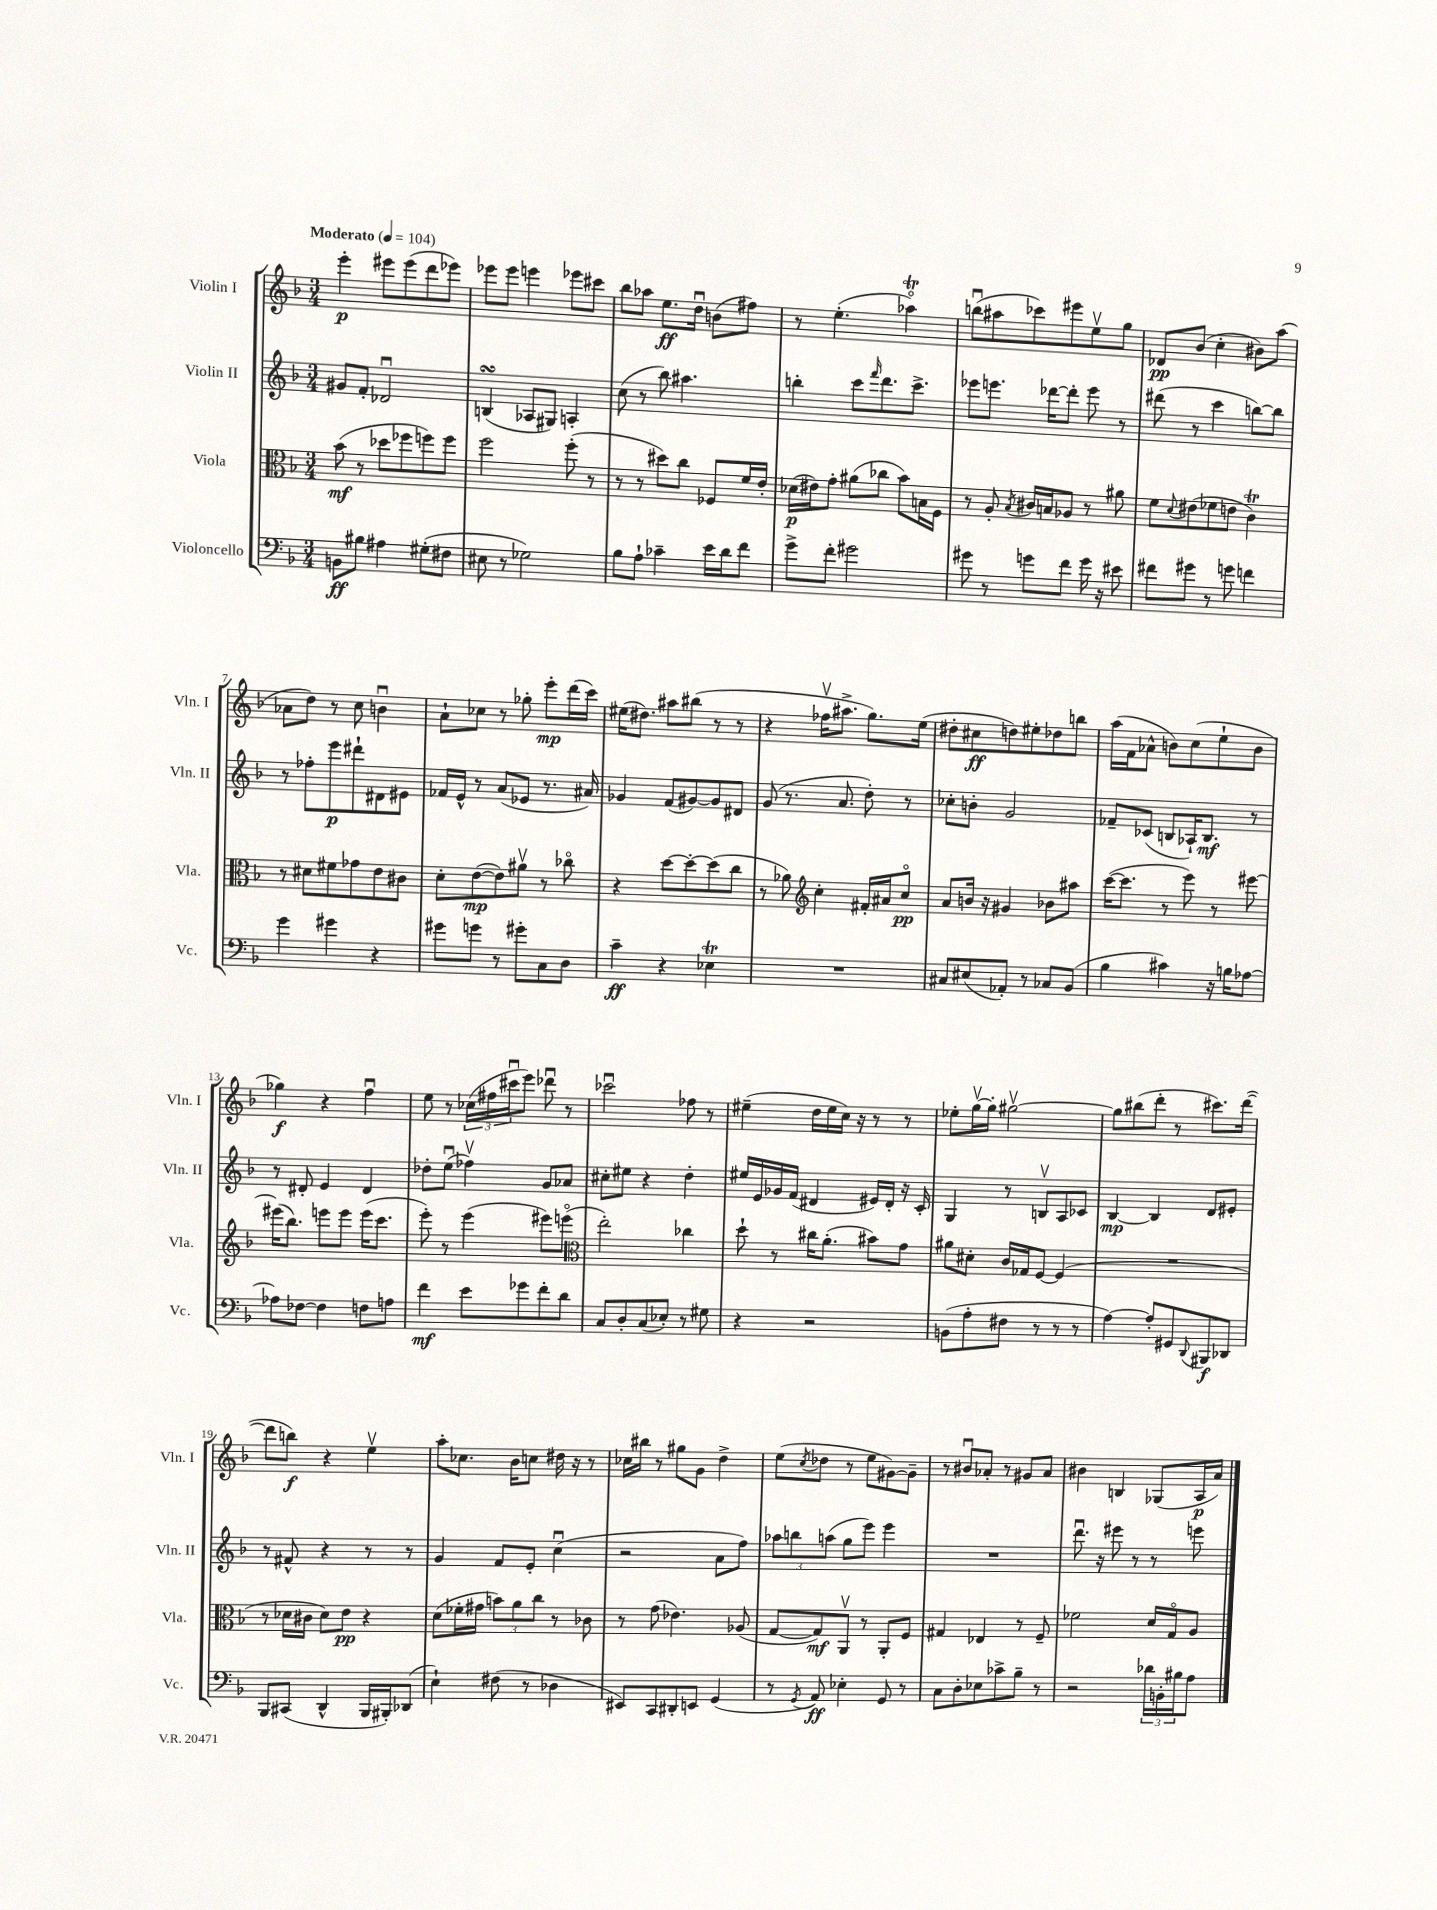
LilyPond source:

<<
\new StaffGroup <<
\new Staff = "s0" \with { instrumentName = "Violin I" shortInstrumentName = "Vln. I" } {
    \clef treble \key f \major \numericTimeSignature \time 3/4 \tempo "Moderato" 4 = 104
    e'''4-.\p eis'''8 eis'''8( d'''8 ees'''8) |
    ees'''8 ees'''8 e'''4 ees'''8 cis'''8 |
    bes''8 aes''8 e''8.\ff d''16\downbow b'8( fis''8) |
    r8 e''4.-.( aes''4\flageolet\trill) |
    b''8\downbow( ais''8 ces'''8) eis'''8 e''8\upbow g''8 |
    des'8\pp bes'8( c''4-. bis'8) a''8( |
    aes'8 d''8) r8 c''8 b'4\downbow |
    a'8-! ces''8 r8 ges''8-. e'''8-.\mp d'''16( c'''16) |
    eis''16( dis''8.) ais''8 bis''8( r8 r8 |
    r4 fes''16\upbow ais''8.-> g''8.) e''16( |
    dis''8-. cis''8\ff d''8) eis''8-. des''8 b''8 |
    a''16( f'16 aes'8-^ b'8) c''8( e''8-! b'8 |
    ges''4\f) r4 f''4\downbow |
    e''8 r8 \tuplet 3/2 { ces''16( fis''16 cis'''16\downbow } e'''8) des'''8\downbow r8 |
    ces'''2\downbow fes''8 r8 |
    eis''4--( d''16 eis''16 c''16) r16 r8 r8 |
    ees''8-. g''16~\upbow g''16-. gis''2~\upbow |
    gis''8 bis''8( d'''8-. r8 cis'''8.) d'''16~( |
    d'''8 b''8\f) r4 e''4\upbow |
    a''8-. ces''8. bes'16 c''8 dis''16 r16 r8 |
    ces''16 bis''16 r8 gis''8 g'8 d''4-> |
    e''8( \acciaccatura { c''8 } des''8 r8 e''8 gis'8~) gis'8-- |
    r8 bis'8\downbow aes'8-. r8 gis'8 aes'8 |
    bis'4 b4 ges8( a16\p a'16) \bar "|." |
}
\new Staff = "s1" \with { instrumentName = "Violin II" shortInstrumentName = "Vln. II" } {
    \clef treble \key f \major \numericTimeSignature \time 3/4
    gis'8 f'8-. des'2\downbow |
    b4\turn( aes8 gis8) a4-. |
    c''8( r8 bes''8) ais''4. |
    b''4-. c'''8 \grace { f'''16 } d'''8. c'''8.-> |
    ees'''8 e'''8. des'''16~ des'''8-. e'''8 r8 |
    dis'''8( r8 c'''4 b''8~) b''8 |
    r8 fes''8-. e'''8\p dis'''8-! dis'8 eis'8 |
    fes'16 e'16-^ r8 a'8( ees'8 r8. ais'16) |
    ges'4 f'8( gis'8~) gis'8 dis'8 |
    g'8( r8. a'8. d''8-.) r8 |
    ces''8-. b'8-. g'2 |
    fes'8-- ces'8( b8 aes16-!) b8.\mf r8 |
    r8 dis'8-. e'4 dis'4 |
    des''8-. e''8\downbow( fes''4\upbow) g'8 aes'8 |
    cis''8-. eis''8 r4 d''4-. |
    eis''16 e'16 ges'16 f'16( dis'4 eis'16) dis'16-. r16 c'16-. |
    g4 r8 b8\upbow a8 ces'8 |
    bes4~\mp bes4 d'8 eis'8-. |
    r8 fis'8-^ r4 r8 r8 |
    g'4 f'8 e'8-. c''4\downbow( |
    r2 a'8 f''8) |
    \tuplet 3/2 { aes''8 b''8 a''8( } g''8 e'''8) e'''4 |
    R2. |
    d'''8.\downbow r16 eis'''8 r8 r8 e'''8 \bar "|." |
}
\new Staff = "s2" \with { instrumentName = "Viola" shortInstrumentName = "Vla." } {
    \clef alto \key f \major \numericTimeSignature \time 3/4
    bes'8\mf( r8 des''8 fes''8 f''8) f''8 |
    f''2 f''8-.( r8 |
    r8 r8 dis''8) c''8 fes8 f'16 e'16-. |
    des'16\p( eis'16) g'8-. ais'8( ces''8 bes'8) b16 f16 |
    r8 a8-. \acciaccatura { bes8 } cis'16 b16 aes8 r8 ais'8 |
    f'8 \appoggiatura { d'8 } eis'8( fes'8 e'8 c'4\trill) |
    r8 dis'8 fis'8 ges'8 e'8 cis'8 |
    d'8-. e'8~\mp( e'8) ais'8\upbow r8 ces''8\flageolet |
    r4 d''8~ d''8~-. d''8( c''8 |
    r8 aes'8) \clef treble c''4-. fis'16-. ais'16 c''8\flageolet\pp |
    a'8 b'16 r16 gis'4 bes'8 ais''8 |
    c'''16~( c'''8. r8 e'''8) r8 eis'''8~ |
    eis'''16( bes''8.) e'''8 e'''8 e'''16( c'''8. |
    e'''8-.) r8 e'''4( eis'''8) e'''8\flageolet( |
    \clef alto e''2-.) ces''4 |
    d''8-! r8 cis''16 a'8.-.( bis'8) g'8 |
    ais'8 dis'8-. c'16 ges16 f8~ f4( |
    R2. |
    r8 des'16 cis'16 des'8) e'8\pp r4 |
    d'8( fes'16-. gis'16 \tuplet 3/2 { b'8) a'8 c''8 } r8 ces'8 |
    r8 g'8( ees'4.) aes8( |
    g8~ g8\mf) a,8\upbow r8 a,8-. f8 |
    gis4 ees4 r8 f8-- |
    fes'2 d'16 g16\flageolet a8 \bar "|." |
}
\new Staff = "s3" \with { instrumentName = "Violoncello" shortInstrumentName = "Vc." } {
    \clef bass \key f \major \numericTimeSignature \time 3/4
    b,8\ff bis8 ais4 gis8-.( fis8 |
    eis8 r8 ges2) |
    bes8 a8-! ces'4-- e'16 d'16 f'8 |
    g'8-> f'8-. gis'2 |
    gis'8 r8 g'8 f'8 g'16 r16 eis'8 |
    fis'8 gis'8 r8 g'8 f'4 |
    g'4 gis'4 r4 |
    gis'8 g'8 r8 gis'8-. c8 d8 |
    c'4--\ff r4 ees4\trill |
    R2. |
    cis8 eis8( aes,8-.) r8 ces8 bes,8( |
    bes4 cis'4) r16 b16 aes8~ |
    aes8 fes8~ fes4 f8 a8 |
    f'4\mf e'8 ges'8 f'8-. d'8 |
    c8 d8-. c8( ees8-.) r8 gis8 |
    r4 r2 |
    b,8( a8-. fis8 r8 r8 r8 |
    a4~) a8-. gis,8 \appoggiatura { d,8 } bis,,8\f des,8 |
    bes,,8 cis,8( d,4-^ bes,,16 bis,,16-.) des,8( |
    e4-!) fis8( r8 des4 |
    eis,8) c,8 dis,8-. e,8 g,4( |
    r8 \acciaccatura { g,8 } a,8\ff) ees4-. g,8 r8 |
    c8 d8-. ees8 ces'8-> bes8-- r8 |
    r2 \tuplet 3/2 { des'16 b,16-. bis16 } a8 \bar "|." |
}
>>
>>
